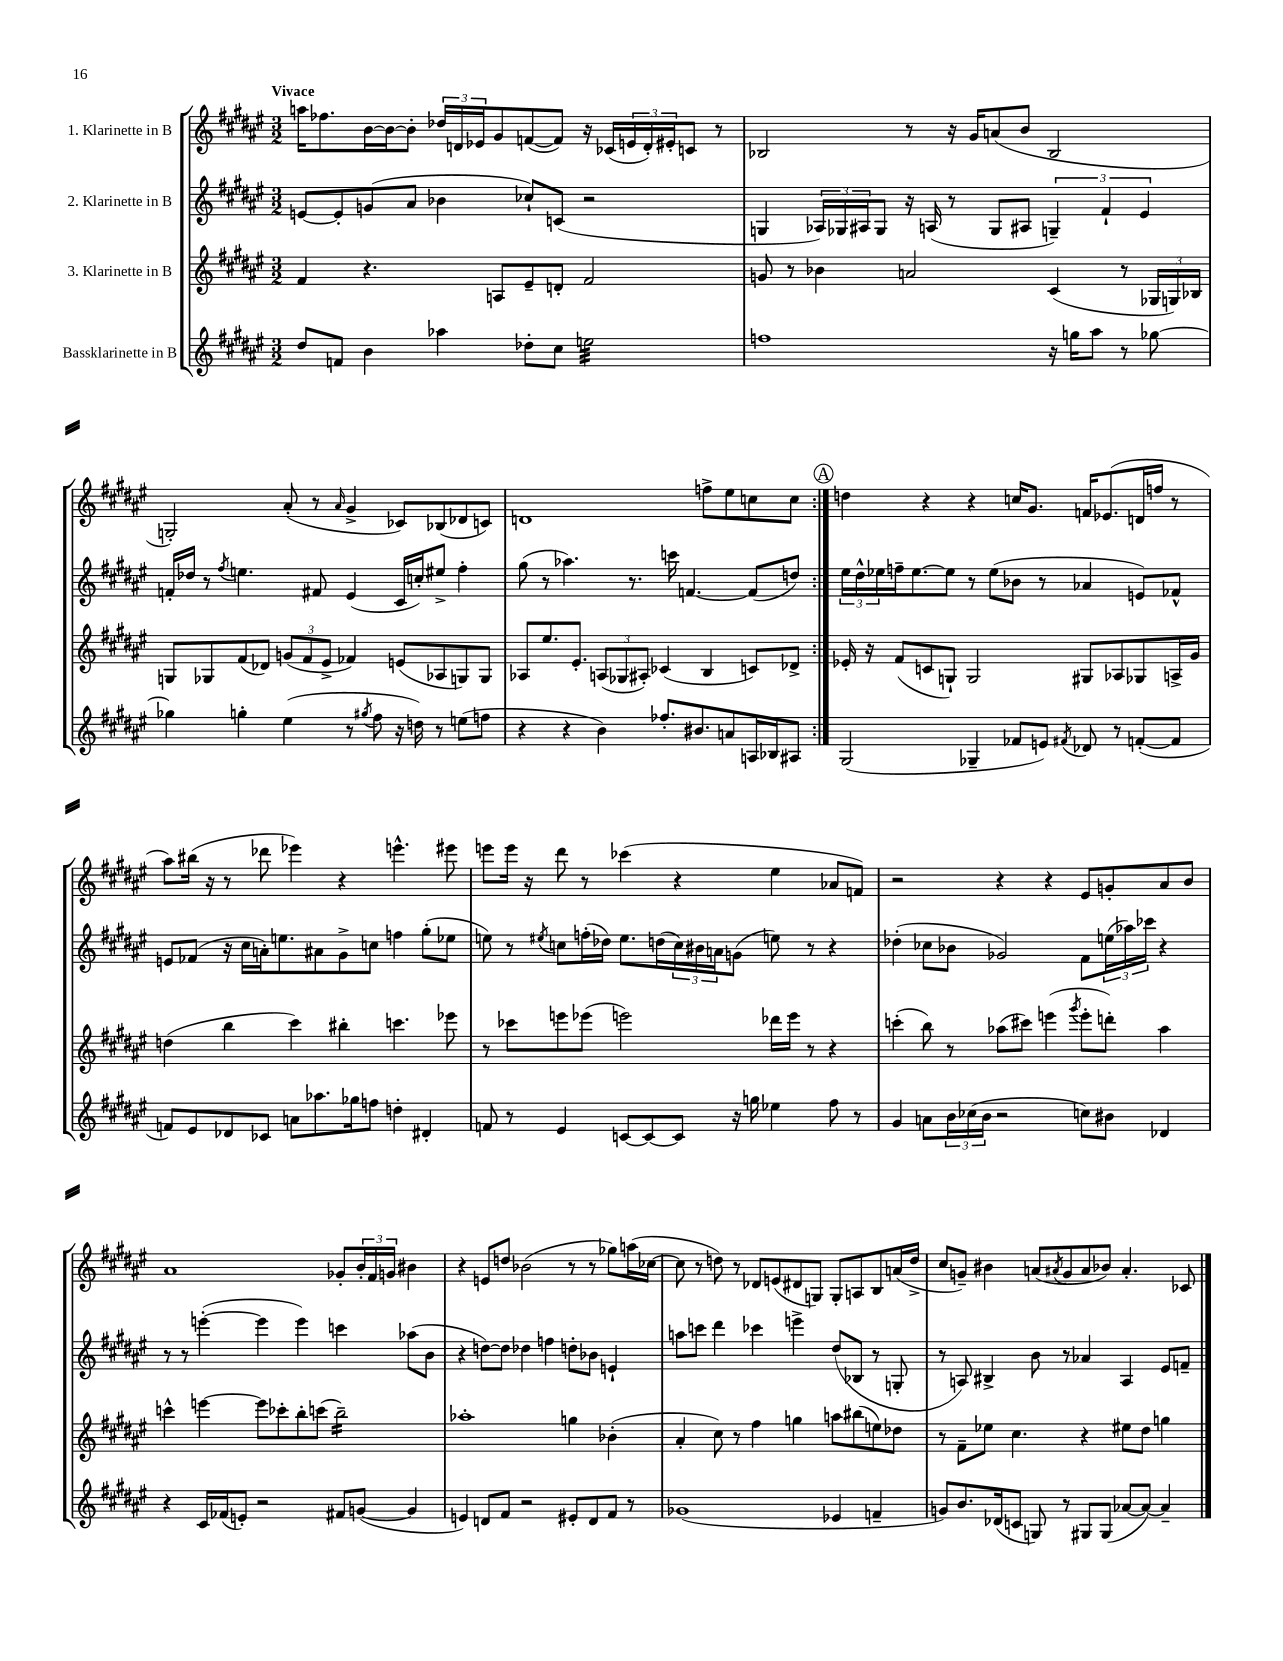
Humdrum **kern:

**kern	**kern	**kern	**kern
*staff4	*staff3	*staff2	*staff1
*clefG2	*clefG2	*clefG2	*clefG2
*k[f#c#g#d#a#e#]	*k[f#c#g#d#a#e#]	*k[f#c#g#d#a#e#]	*k[f#c#g#d#a#e#]
*M3/2	*M3/2	*M3/2	*M3/2
8dd#	4f#	[8e	16aa
.	.	.	8.ff-
8f	.	8e']	.
4b	4.r	(8g	[16b
.	.	.	16b_
.	.	8a#	8b']
4aa-	.	4b-	24dd-
.	.	.	24d
.	.	.	24e-
.	8A	.	8g#
8dd-'	8e#~	8cc-`)	([8f
8cc#	8d'	(8c	8f])
2ee	2f#	2r	16r
.	.	.	(16c-
.	.	.	24e
.	.	.	24d')
.	.	.	24e#'
.	.	.	8c
.	.	.	8r
=	=	=	=
1ff	8g	4G	2B-
.	8r	.	.
.	4b-	24A-)	.
.	.	24G-	.
.	.	24A#	.
.	.	8G-	.
.	2a	16r	8r
.	.	(16A	.
.	.	8r	16r
.	.	.	16g#
.	.	8G-	(8a
.	.	8A#	8b
16r	(4c#	6G~)	2B-
16gg	.	.	.
8aa#	.	.	.
.	.	6f#`	.
8r	8r	.	.
.	.	6e#	.
[8gg-	24G-	.	.
.	24G)	.	.
.	24B-	.	.
=	=	=	=
4gg-]	8G	16f'	2G')
.	.	16dd-	.
.	8G-	8r	.
.	.	8qff#	.
4gg'	(8f#	4.ee	.
.	8d-)	.	.
(4ee#	(12g	.	(8a#'
.	12f#	.	.
.	.	8f#	8r
.	12e#^	.	.
.	.	.	16qqa#
8r	4f-)	(4e#	4g#^
8qgg#	.	.	.
8ff#	.	.	.
16r	(8e	16c#	8c-)
16dd)	.	16cc')	.
8r	8A-	8ee#^	(8B-
(8ee	8G)	4ff#'	8d-
8ff	8G	.	8c)
=	=	=	=
4r	8A-	(8gg#	1d
.	8.ee#	8r	.
4r	.	4.aa-)	.
.	8.e#'	.	.
4b)	(12A	.	.
.	12G-	.	.
.	.	8.r	.
.	12A#')	.	.
8.ff-'	(4c-	.	.
.	.	16ccc	.
.	.	[4.f	.
8.b#	.	.	.
.	4B	.	8ff^
8a	.	.	8ee#
16A	8c)	(8f]	8cc
16B-	.	.	.
8A#	8d-^	8dd)	8cc
=:|!	=:|!	=:|!	=:|!
(2G#	16e-'	24ee#	4dd
.	.	24dd#^^	.
.	16r	.	.
.	.	24ee-	.
.	(8f#	16ff~	.
.	.	[8.ee-	.
.	8c	.	4r
.	8G`)	8ee-]	.
4G-~	2G	8r	4r
.	.	(8ee-	.
8f-	.	8b-	16cc
.	.	.	8.g#
8e)	.	8r	.
8qf#	.	.	.
8d-	8G#	4a-	16f
.	.	.	(8.e-
8r	8A-	.	.
([8f'	8G-	8e)	16d
.	.	.	16ff
8f]	16A^	8f-^^	8r
.	16g#	.	.
=	=	=	=
8f)	(4dd	8e	8aa#)
8e#	.	(8f-	(16bb#
.	.	.	16r
8d-	4bb	16r	8r
.	.	16cc#	.
8c-	.	16a')	8ddd-
.	.	8.ee	.
8a	4ccc#)	.	4eee-)
8.aa-	.	8a#	.
.	4bb#'	8g#^	4r
16gg-	.	.	.
8ff	.	8cc	.
4dd'	4.ccc	4ff	4.eee^^
4d#'	.	(8gg#'	.
.	8eee-	8ee-	8eee#
=	=	=	=
8f	8r	8ee)	8eee
8r	8ccc-	8r	16eee
.	.	.	16r
.	.	8qee#	.
4e#	8eee	8cc	8ddd#
.	(8eee-	(16ff'	8r
.	.	16dd-)	.
[8c	2eee)	8.ee#	(4ccc-
8c_	.	.	.
.	.	(16dd	.
8c]	.	24cc)	4r
.	.	24b#	.
.	.	24a	.
16r	.	(8g	.
16gg	.	.	.
4ee-	16ddd-	8ee)	4ee#
.	16eee	.	.
.	8r	8r	.
8ff#	4r	4r	8a-
8r	.	.	8f)
=	=	=	=
4g#	(4ccc'	(4dd-'	2r
8a	8bb)	8cc-	.
24b	8r	8b-	.
(24cc-	.	.	.
24b	.	.	.
2r	(8aa-	2g-)	4r
.	8ccc#)	.	.
.	(4eee	.	4r
.	8qggg#	.	.
8cc)	8eee'	8f#	8e#
8b#	8ddd')	(24ee	8g'
.	.	24aa-)	.
.	.	24ccc-	.
4d-	4aa-	4r	8a#
.	.	.	8b
=	=	=	=
4r	4ccc^^	8r	1a#
.	.	8r	.
16c#	[4eee	([4eee'	.
(16f-	.	.	.
8e')	.	.	.
2r	8eee]	4eee]	.
.	8ccc-'	.	.
.	8bb'	4eee)	.
.	(8ccc	.	.
8f#	2bb~)	4ccc	8g-'
([8g	.	.	24b'
.	.	.	24f#
.	.	.	24g
4g]	.	(8aa-	4b#
.	.	8b	.
=	=	=	=
4e)	1aa-'	4r	4r
8d	.	[8dd)	8e
8f#	.	8dd]	8dd
2r	.	4dd-	(2b-
.	.	4ff	.
8e#'	4gg	8dd'	8r
8d	.	8b-	8r
8f#	(4b-'	4e`	8gg-)
8r	.	.	(16aa
.	.	.	[16cc-
=	=	=	=
(1g-	4a#'	8aa	8cc-]
.	.	8ccc	8r
.	8cc#)	4ddd#	8dd)
.	8r	.	8r
.	4ff#	4ccc-	8d-
.	.	.	(8e
.	4gg	4eee^	8d#
.	.	.	8G)
4e-	8aa	(8dd#	8G'
.	(8bb#	8B-	8A
4f~	8ee)	8r	8B
.	8dd-	8G'	(16a
.	.	.	16dd^
=	=	=	=
8g)	8r	8r	8cc#
8.b	8f#~	8A)	8g~)
.	8ee-	4B#^	4b#
(16d-	.	.	.
8c	4.cc#	.	.
8G)	.	8b	(8a
.	.	.	8qa#
8r	.	8r	8g
8G#	4r	4a-	8a#
(8G#	.	.	8b-)
[8a-	8ee#	4A	4.a#'
8a-_)	8dd#	.	.
4a-~]	4gg	8e#	.
.	.	8f~	8c-
==	==	==	==
*-	*-	*-	*-
